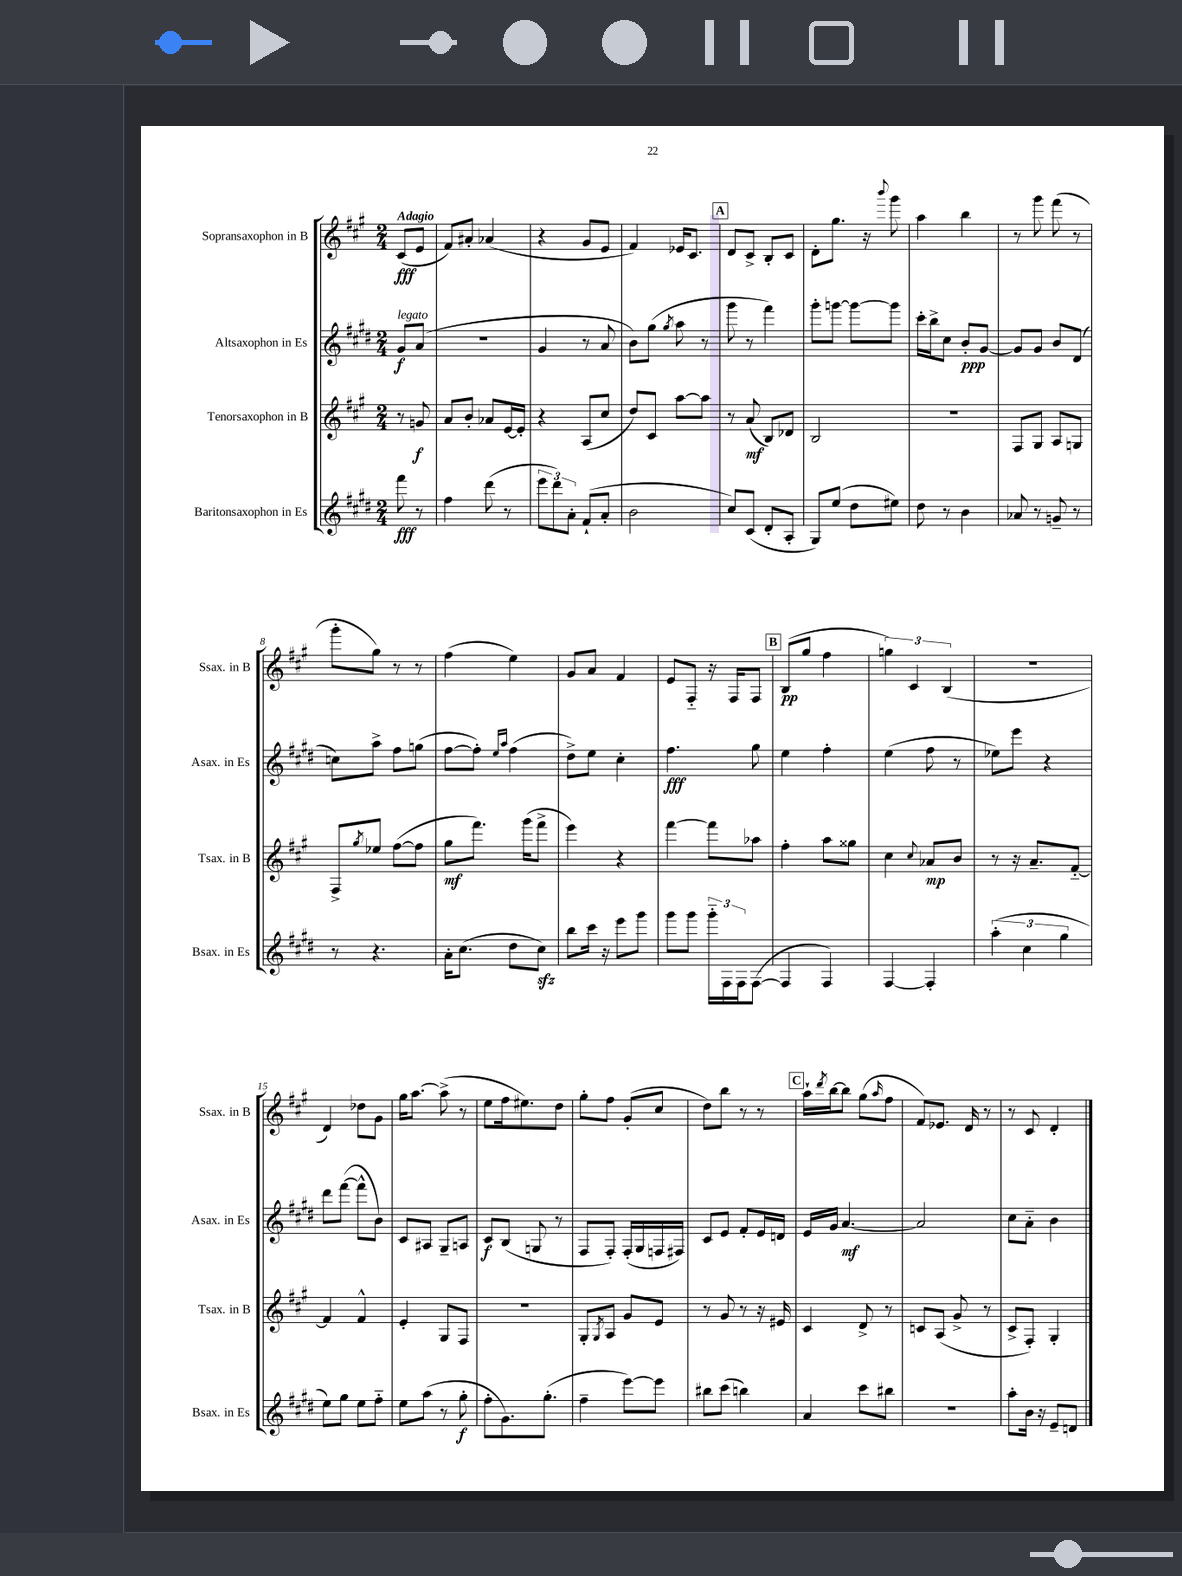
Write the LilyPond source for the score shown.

<<
\new StaffGroup <<
\new Staff = "s0" \with { instrumentName = "Sopransaxophon in B" shortInstrumentName = "Ssax. in B" } {
    \clef treble \key a \major \numericTimeSignature \time 2/4 \partial 4 \tempo "Adagio"
    cis'8\fff( e'8 |
    fis'8) ais'8-. aes'4( |
    r4 gis'8 e'8 |
    fis'4) ees'16 cis'8. |
    \mark \markup { \box "A" } d'8 cis'8-> b8-. cis'8 |
    d'8-. gis''8. r16 \appoggiatura { b'''8 } gis'''8 |
    a''4 b''4 |
    r8 gis'''8 fis'''8( r8 |
    gis'''8-. gis''8) r8 r8 |
    fis''4( e''4) |
    gis'8 a'8 fis'4 |
    e'8 fis8-_ r16 fis16 fis8 |
    \mark \markup { \box "B" } b8\pp( gis''8 fis''4 |
    \tuplet 3/2 { g''4) cis'4 b4( } |
    r2 |
    d'4) des''8 gis'8 |
    gis''16 a''8.~ a''8->( r8 |
    e''8 fis''16 eis''8.) d''8 |
    gis''8-. fis''8 gis'8-.( cis''8 |
    d''8) b''8 r8 r8 |
    \mark \markup { \box "C" } a''16-! \acciaccatura { d'''8 } b''16~ b''8 gis''8( \grace { a''16 } fis''8 |
    fis'8) ees'8. d'16 r8 |
    r8 cis'8 d'4-. \bar "|." |
}
\new Staff = "s1" \with { instrumentName = "Altsaxophon in Es" shortInstrumentName = "Asax. in Es" } {
    \clef treble \key e \major \numericTimeSignature \time 2/4 \partial 4
    gis'8\f^\markup { \italic "legato" } a'8( |
    R2 |
    gis'4 r8 a'8 |
    b'8) gis''8( \acciaccatura { gis''8 } a''8 r8 |
    \mark \markup { \box "A" } gis'''8 r8 fis'''4) |
    gis'''8-. g'''8~ g'''8~ g'''8 |
    cis'''16-. b''16-> cis''8 b'8-.\ppp gis'8~ |
    gis'8 gis'8 b'8 dis'8( |
    c''8) a''8-> fis''8 g''8( |
    fis''8~ fis''8-.) \grace { e''16 a''16 } fis''4( |
    dis''8->) e''8 cis''4-. |
    fis''4.\fff gis''8 |
    \mark \markup { \box "B" } e''4 fis''4-. |
    e''4( fis''8 r8 |
    ees''8) e'''8 r4 |
    dis'''8 fis'''8~( fis'''8-^ b'8) |
    cis'8 ais8 gis8-- a8 |
    cis'8\f b8( g8 r8 |
    fis8 fis8-.) fis16-.( gis16 f16 fis16) |
    cis'8 e'8 fis'8-. e'16 d'16 |
    \mark \markup { \box "C" } e'16 gis'16 a'4.~\mf |
    a'2 |
    cis''8 a'8-_ b'4 \bar "|." |
}
\new Staff = "s2" \with { instrumentName = "Tenorsaxophon in B" shortInstrumentName = "Tsax. in B" } {
    \clef treble \key a \major \numericTimeSignature \time 2/4 \partial 4
    r8 g'8\f |
    a'8 b'8-. aes'8 e'16~ e'16-. |
    r4 a8( cis''8 |
    d''8) cis'8 a''8~ a''8 |
    \mark \markup { \box "A" } r8 a'8\mf( b8) des'8 |
    b2 |
    R2 |
    fis8 gis8 a8 g8 |
    fis8-> \acciaccatura { gis''8 } ees''8 fis''8~( fis''8 |
    gis''8\mf fis'''8.) gis'''16( fis'''8-> |
    e'''4) r4 |
    fis'''4~ fis'''8 aes''8 |
    \mark \markup { \box "B" } fis''4-. a''8 gisis''8 |
    cis''4 \appoggiatura { cis''8 } aes'8\mp b'8 |
    r8 r16 a'8.-- fis'8~-_ |
    fis'4 fis'4-^ |
    e'4-. gis8 fis8 |
    R2 |
    gis8-. \acciaccatura { gis8 } a8 gis'8 e'8 |
    r8 gis'8 r8 r16 eis'16 |
    \mark \markup { \box "C" } cis'4 d'8-> r8 |
    c'8 a8( gis'8-> r8 |
    cis'8-> fis8-.) gis4-. \bar "|." |
}
\new Staff = "s3" \with { instrumentName = "Baritonsaxophon in Es" shortInstrumentName = "Bsax. in Es" } {
    \clef treble \key e \major \numericTimeSignature \time 2/4 \partial 4
    fis'''8\fff r8 |
    fis''4 dis'''8( r8 |
    \tuplet 3/2 { e'''8 dis'''8) a'8-. } fis'8-!( a'8-. |
    b'2 |
    \mark \markup { \box "A" } cis''8) cis'8( dis'8-. a8-. |
    gis8) e''8( dis''8 eis''8) |
    dis''8 r8 b'4 |
    aes'8 r8 g'8-- r8 |
    r8 r4. |
    a'16-. cis''8.( dis''8 cis''8\sfz) |
    b''8 cis'''16 r16 e'''8 gis'''8 |
    gis'''8 gis'''8 \tuplet 3/2 { gis'''16-_ fis16 fis16 } fis8~( |
    \mark \markup { \box "B" } fis4 fis4) |
    fis4~ fis4-. |
    \tuplet 3/2 { a''4-.( cis''4 gis''4 } |
    e''8) gis''8 e''8 fis''8-_ |
    e''8 a''8( r8 gis''8-.\f |
    fis''8-. gis'8.) gis''8.-.( |
    fis''4-- e'''8~) e'''8 |
    bis''8 cis'''8( b''4) |
    \mark \markup { \box "C" } a'4 cis'''8 bis''8 |
    R2 |
    a''8-. b'16 r16 e'8-- d'8 \bar "|." |
}
>>
>>
